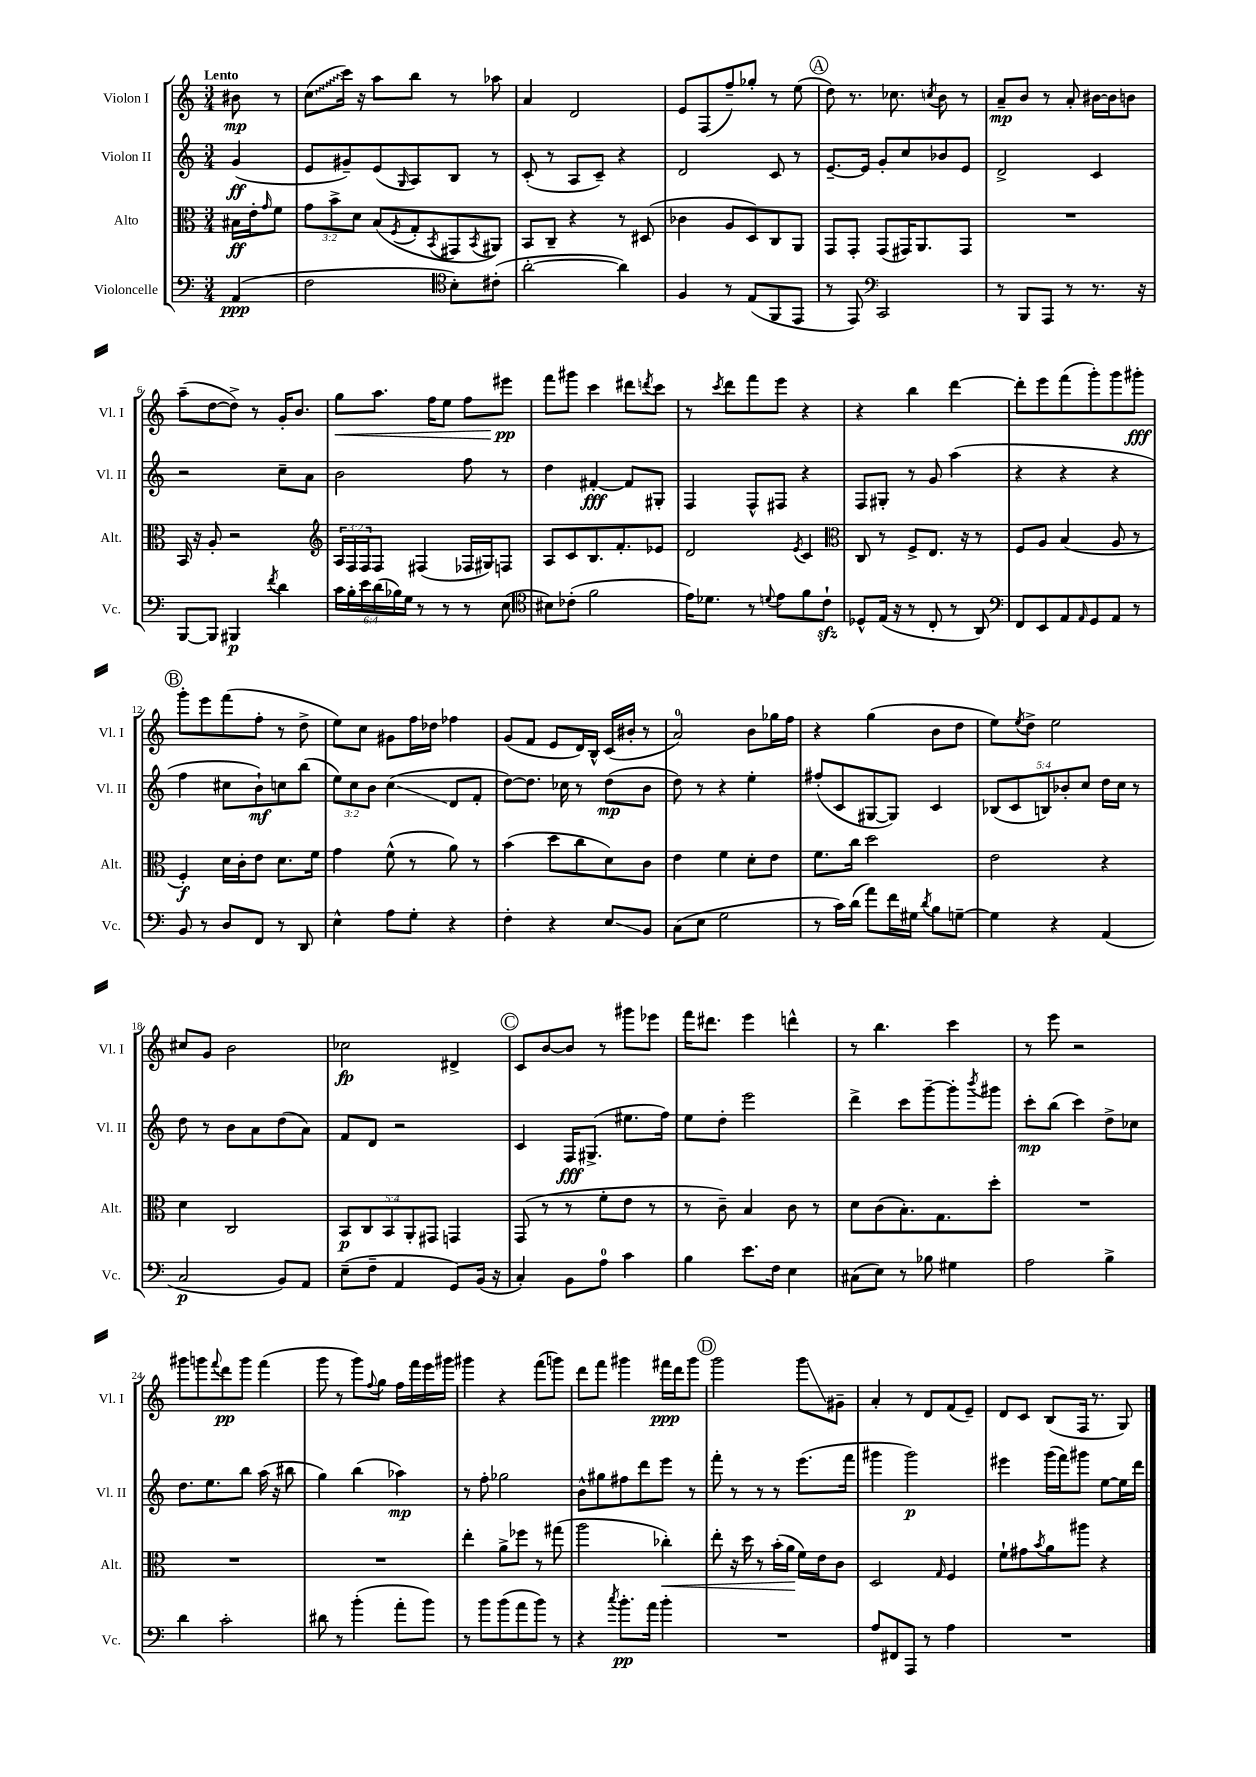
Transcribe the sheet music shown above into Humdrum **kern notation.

**kern	**kern	**kern	**kern
*staff4	*staff3	*staff2	*staff1
*clefF4	*clefC3	*clefG2	*clefG2
*k[]	*k[]	*k[]	*k[]
*M3/4	*M3/4	*M3/4	*M3/4
(4AA/	16B#\LL	(4g/	8b#\
.	16e'\J	.	.
.	16qqg/	.	.
.	8f\J	.	8r
=	=	=	=
2F\	12g\L	8e/L	(8cc\L
.	12b^\	.	.
.	.	8g#~/)	16ccc\Jk)
.	12d\J	.	.
.	.	.	16r
.	(8B/L	(8e/	8aa\L
.	8qF/	16qqG/	.
.	8G'/	8A/)	8bb\J
*clefC4	*	*	*
.	8qBB/	.	.
8B'\L)	8GG#/	8B/J	8r
.	8qBB/	.	.
(8c#'\J	8AA#/J)	8r	8aa-\
=	=	=	=
[2a'\	8BB/L	(8c'/	4a/
.	8C~/J	8r	.
.	4r	8A/L	2d/
.	.	8c~/J)	.
4a\])	8r	4r	.
.	(8D#/	.	.
=	=	=	=
4F/	4c-\	2d/	8e/L
.	.	.	(8F/
8r	8A/L	.	8ff~/)
(8E/L	8D/)	.	8gg-'/J
8FF/	8C/	8c/	8r
8EE/J	8AA/J	8r	(8ee\
=	=	=	=
8r	8GG/L	[8.e~/L	8dd\)
8EE/)	8GG'/J	.	8.r
.	.	16e/]Jk	.
*clefF4	*	*	*
2CC/	(8GG/L	8g'/L	.
.	.	.	8.cc-\
.	16GG#/K)	8cc/	.
.	8.AA/	.	.
.	.	.	8qcc/
.	.	8b-/	8b\
.	8GG#/J	8e/J	8r
=	=	=	=
8r	2.r	2d^/	8a~/L
8BBB/L	.	.	8b/J
8AAA/J	.	.	8r
8r	.	.	8a'/
8.r	.	4c/	[16b#\LL
.	.	.	16b#\]J
.	.	.	8b\J
16r	.	.	.
=	=	=	=
[8BBB/L	16BB/	2r	(8aa~\L
.	16r	.	.
8BBB/]J	8A'/	.	[8dd\
4BBB#/	2r	.	8dd^\]J)
.	.	.	8r
8qf/	.	.	.
4d\	.	8cc~\L	16g'/LK
.	.	.	8.b/J
.	.	8a\J	.
=	=	=	=
*	*clefG2	*	*
24c\LL	24A/LL	2b\	8gg\L
24B'\	24F/	.	.
24e\	24F/J	.	.
(24d\	8F/J	.	8.aa\J
24B-\)	.	.	.
24G\JJ	.	.	.
8r	(4F#/	.	.
.	.	.	16ff\LK
8r	.	.	8ee\J
8r	16F-/LL	8ff\	8ff\L
.	16G#/J)	.	.
(8E\	8F/J	8r	8eee#\J
=	=	=	=
*clefC4	*	*	*
8B#\L)	8A/L	4dd\	8fff\L
(8c-'\J	8c/	.	8ggg#\J
2f\	8.B/	[4f#'/	4ccc\
.	8.f'/	.	.
.	.	8f#/]L	8ddd#\L
.	.	.	8qddd/
.	8e-/J	8G#'/J	8ccc\J
=	=	=	=
16e\LK)	2d/	4F/	8r
8.d-\J	.	.	.
.	.	.	8qccc/
.	.	.	8ddd\L
8r	.	8F^^/L	8fff\
8qqd/	.	.	.
8e\L	.	8F#/J	8eee\J
.	8qe/	.	.
8f\	4c/	4r	4r
8c`\J	.	.	.
=	=	=	=
*	*clefC3	*	*
8D-^^/L	8C/	8F/L	4r
(16E/Jk	8r	8G#'/J	.
16r	.	.	.
8r	8F^/L	8r	4bb\
8C'/	8.E/J	8g/	.
8r	.	(4aa\	[4ddd\
.	16r	.	.
8AA/)	8r	.	.
=	=	=	=
*clefF4	*	*	*
8FF/L	8F/L	4r	8ddd'\]L
8EE/	8A/J	.	8eee\
8AA/	(4B/	4r	(8fff\
16qqAA/	.	.	.
8GG/	.	.	8ggg'\)
8AA/J	8A/	4r	8ggg\
8r	8r	.	8ggg#'\J
=	=	=	=
8BB/	4F'/)	4ff\	8ggg'\L
8r	.	.	8eee\
8D/L	16d\LL	8cc#\L	(8fff\
.	16c'\J	.	.
8FF/J	8e\J	8b`\)	8ff'\J
8r	8.d\L	8cc\	8r
8DD/	.	(8bb\J	8dd^\
.	16f\Jk	.	.
=	=	=	=
4E^^\	4g\	12ee\L)	8ee\L)
.	.	12cc\	.
.	.	.	8cc\J
.	.	12b\J	.
8A\L	(8f^^\	(4cc\	8g#\L
8G'\J	8r	.	16ff\L
.	.	.	16dd-\JJ
4r	8a\)	8d/L	4ff-\
.	8r	8f'/J	.
=	=	=	=
4F'\	(4b\	[8dd\L)	(8g/L
.	.	8.dd\]J	8f/J
4r	8dd\L	.	8e/L
.	.	16cc-\	.
.	8cc\	8r	16d/L)
.	.	.	16B^^/JJ
8E/L	8d\)	(8dd\L	(16c/LL
.	.	.	16b#'/JJ
8BB/J	8c\J	8b\J	8r
=	=	=	=
(8C\L	4e\	8dd\)	2a/)
8E\J	.	8r	.
2G\	4f\	4r	.
.	8d'\L	4ee'\	8b\L
.	8e\J	.	16gg-\L
.	.	.	16ff\JJ
=	=	=	=
8r	8.f\L	(8ff#'/L	4r
16c\LL)	.	8c/	.
(16d\JJ	16cc\Jk	.	.
8a\L)	2dd\	[8G#/	(4gg\
16f\L	.	8G#/]J)	.
16G#\JJ	.	.	.
8qd/	.	.	.
8B\L	.	4c/	8b\L
[8G~\J	.	.	8dd\J
=	=	=	=
4G\]	2e\	(10B-/L	8ee\L)
.	.	10c/	.
.	.	.	8qee/
.	.	.	8dd^\J
.	.	10B/)	.
4r	.	.	2ee\
.	.	10b-'/	.
.	.	10cc/J	.
(4AA/	4r	16dd\LL	.
.	.	16cc\JJ	.
.	.	8r	.
=	=	=	=
2C/	4d\	8dd\	8cc#/L
.	.	8r	8g/J
.	2C/	8b\L	2b\
.	.	8a\	.
8BB/L)	.	(8dd\	.
8AA/J	.	8a\J)	.
=	=	=	=
(8E~\L	10BB/L	8f/L	2cc-\
.	10C/	.	.
8F~\J	.	8d/J	.
.	10BB/	.	.
4AA/	.	2r	.
.	10AA'/	.	.
.	10GG#/J	.	.
8GG/L)	4GG/	.	4d#^/
(16BB/Jk	.	.	.
16r	.	.	.
=	=	=	=
4C'/)	(8GG/	4c/	8c/L
.	8r	.	[8b/
8BB\L	8r	16F/LK	8b/]J
.	.	(8.G#^/J	.
8A\J	8f'\L	.	8r
4c\	8e\J	8.ee#\L	8ggg#\L
.	8r	.	8eee-\J
.	.	16ff\Jk)	.
=	=	=	=
4B\	8r	8ee\L	16fff\LK
.	.	.	8.ddd#\J
.	8c~\)	8dd'\J	.
8.e\L	4B/	2eee\	4eee\
16F\Jk	.	.	.
4E\	8c\	.	4ddd^^\
.	8r	.	.
=	=	=	=
(8C#\L	8d\L	4ddd^\	8r
8E\J)	(8c\	.	4.bb\
8r	8.B'\)	8ccc\L	.
8B-\	.	[8ggg~\	.
.	8.G\	.	.
4G#\	.	8ggg'\]	4ccc\
.	.	8qbbb/	.
.	8dd'\J	8ggg#\J	.
=	=	=	=
2A\	2.r	8ccc'\L	8r
.	.	(8bb\J	8eee\
.	.	4ccc\)	2r
4B^\	.	8dd^\L	.
.	.	8cc-\J	.
=	=	=	=
4d\	2.r	8.dd\L	8ggg#\L
.	.	.	8ggg\
.	.	8.ee\	.
.	.	.	8qqfff/
2c'\	.	.	8ddd\
.	.	8bb\J	8ggg\J
.	.	(16aa\	(4fff\
.	.	16r	.
.	.	8bb#\	.
=	=	=	=
8d#\	2.r	4gg\)	8ggg\
8r	.	.	8r
(4b'\	.	(4bb\	8ggg\L)
.	.	.	8qqff/
.	.	.	8gg\J
8a'\L	.	4aa-\)	16ff\LL
.	.	.	16fff\
8b\J)	.	.	16eee\
.	.	.	16ggg#\JJ
=	=	=	=
8r	4ee'\	8r	4ggg#\
8b\L	.	8ff'\	.
(8b\	8a^\L	2gg-\	4r
8a\	8ff-\J	.	.
8b\J)	8r	.	(8fff\L
8r	(8gg#\	.	8ggg\J)
=	=	=	=
4r	2aa\	8b^^\L	8ddd\L
.	.	8gg#\	8fff\J
8qcc/	.	.	.
8.b'\L	.	8ff#\	4ggg#\
.	.	8ddd\	.
16a\Jk	.	.	.
4b'\	4cc-'\)	8eee\J	16fff#\LL
.	.	.	16ddd\J
.	.	8r	8ggg#\J
=	=	=	=
2.r	8ee'\	8fff'\	2ggg\
.	16r	8r	.
.	16dd\	.	.
.	8r	8r	.
.	(16b'\LL	8r	.
.	16a\JJ	.	.
.	16f\LL)	(8.eee\L	8ggg\L
.	16e\J	.	.
.	8c\J	.	8g#~\J
.	.	16fff\Jk	.
=	=	=	=
8A/L	2D/	4ggg#\	4a'/
8FF#/	.	.	.
8AAA/J	.	2ggg#\)	8r
8r	.	.	8d/L
.	16qqG/	.	.
4A\	4F/	.	(8f/
.	.	.	8e~/J)
=	=	=	=
2.r	8f`\L	4eee#\	8d/L
.	8g#\	.	8c/J
.	8qb/	.	.
.	8a\	(16ggg\LL	(8B/L
.	.	16fff\J)	.
.	8aa#\J	8ggg#\J	16F/Jk
.	.	.	8.r
.	4r	[8ee\L	.
.	.	16ee\]L	8G/)
.	.	16ddd\JJ	.
==	==	==	==
*-	*-	*-	*-
